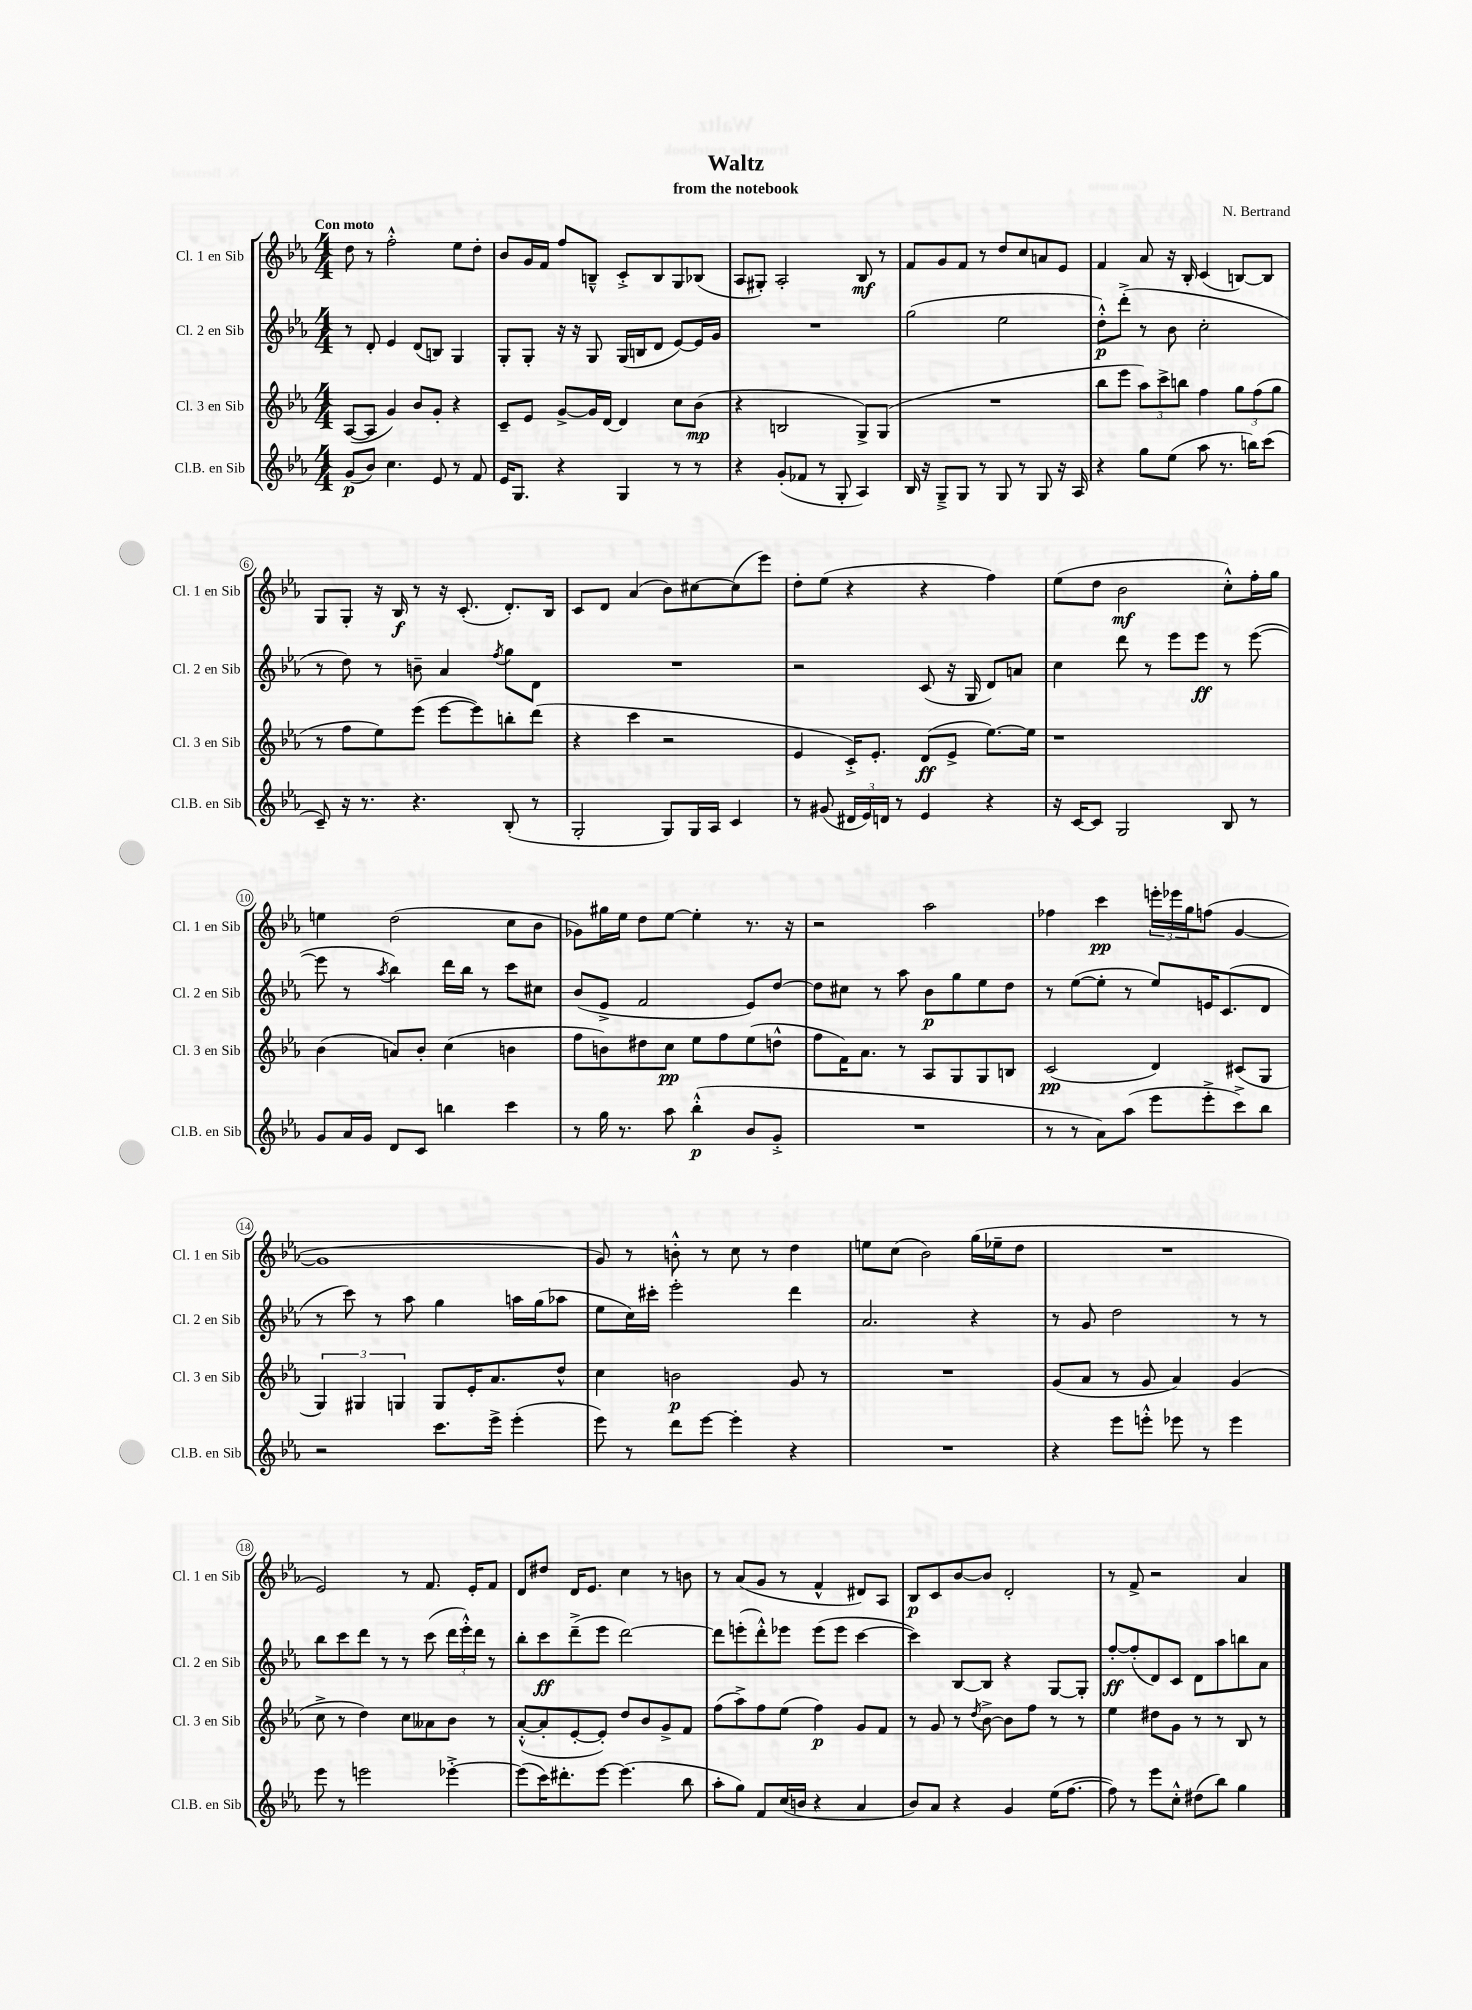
\header { title = "Waltz" composer = "N. Bertrand" subtitle = "from the notebook" }
<<
\new StaffGroup <<
\new Staff = "s0" \with { instrumentName = "Cl. 1 en Sib" shortInstrumentName = "Cl. 1 en Sib" } {
    \clef treble \key ees \major \numericTimeSignature \time 4/4 \tempo "Con moto"
    d''8 r8 f''2-.-^ ees''8 d''8-. |
    bes'8 g'16 f'16 f''8 b8---^ c'8-.-> b8 g8 bes8( |
    aes8 gis8-.) aes2-. bes8\mf r8 |
    f'8 g'8 f'8 r8 d''8 c''8 a'8 ees'8 |
    f'4 aes'8 r16 bes16-. c'4( b8~) b8 |
    g8 g8-. r16 bes16\f r8 r16 c'8.-.( d'8.-.) bes16 |
    c'8 d'8 aes'4( bes'8) cis''8~ cis''8( ees'''8) |
    d''8-. ees''8( r4 r4 f''4) |
    ees''8( d''8 bes'2\mf c''8-.-^) f''16-. g''16 |
    e''4 d''2( c''8 bes'8 |
    ges'8) gis''16 ees''16 d''8 ees''8~ ees''4-. r8. r16 |
    r2 aes''2 |
    fes''4 c'''4\pp \tuplet 3/2 { e'''16-. ees'''16 g''16 } f''8( g'4~ |
    g'1 |
    g'8) r8 b'8-.-^ r8 c''8 r8 d''4 |
    e''8 c''8( bes'2) g''16( ees''16-- d''8 |
    R1 |
    ees'2) r8 f'8. ees'16-. f'8 |
    d'8 dis''8 d'16 ees'8. c''4 r8 b'8 |
    r8 aes'8( g'8 r8 f'4-^ dis'8) aes8 |
    bes8\p c'8 bes'8~ bes'8 d'2-. |
    r8 f'8-> r2 aes'4 \bar "|." |
}
\new Staff = "s1" \with { instrumentName = "Cl. 2 en Sib" shortInstrumentName = "Cl. 2 en Sib" } {
    \clef treble \key ees \major \numericTimeSignature \time 4/4
    r8 d'8-. ees'4 d'8( b8) g4 |
    g8-. g8-. r16 r16 g8 g16( b16 d'8 ees'8~) ees'16 g'16 |
    R1 |
    g''2( ees''2 |
    d''8-.-^\p) d'''8-.->( r8 bes'8 c''2-. |
    r8 d''8) r8 b'8-- aes'4 \acciaccatura { f''8 } g''8 d'8 |
    R1 |
    r2 c'8( r16 g16 d'8) a'8 |
    c''4 d'''8 r8 ees'''8 ees'''8\ff r8 ees'''8~( |
    ees'''8 r8 \acciaccatura { aes''8 } bes''4) d'''16 bes''16 r8 c'''8 cis''8 |
    bes'8( ees'8-> f'2 ees'8) d''8~ |
    d''8 cis''8 r8 aes''8 bes'8\p g''8 ees''8 d''8 |
    r8 ees''8~( ees''8-. r8 ees''8) e'16 c'8.( d'8 |
    r8 c'''8) r8 aes''8 g''4 a''16 g''16( aes''8 |
    ees''8 c''16) cis'''16-. ees'''2-. d'''4 |
    aes'2. r4 |
    r8 g'8 d''2 r8 r8 |
    bes''8 c'''8 d'''8 r8 r8 c'''8( \tuplet 3/2 { d'''16 ees'''16-.-^) d'''16 } r8 |
    bes''8-. c'''8\ff d'''8--->( ees'''8 d'''2~) |
    d'''8 e'''8-.( d'''8-.-^) ees'''8 ees'''8( ees'''8 c'''4~ |
    c'''4) bes8~ bes8 r4 g8~ g8-. |
    f''8~-.\ff f''8-.( d'8) c'8 d'8 aes''8 b''8 aes'8 \bar "|." |
}
\new Staff = "s2" \with { instrumentName = "Cl. 3 en Sib" shortInstrumentName = "Cl. 3 en Sib" } {
    \clef treble \key ees \major \numericTimeSignature \time 4/4
    aes8~( aes8 g'4) bes'8 g'8-. r4 |
    c'8-- ees'8 g'8~-> g'16 d'16~ d'4 c''8 bes'8\mp( |
    r4 b2 g8->) g8( |
    R1 |
    bes''8 ees'''8 \tuplet 3/2 { aes''8) c'''8-> b''8 } f''4 \tuplet 3/2 { g''8 f''8( g''8 } |
    r8 f''8 ees''8) ees'''8( ees'''8~ ees'''8) b''8-. d'''8( |
    r4 c'''4 r2 |
    ees'4 c'16-.->) ees'8.-. d'8\ff( ees'8-> ees''8.~) ees''16 |
    r1 |
    bes'4( a'8) bes'8-. c''4( b'4 |
    f''8 b'8) dis''8 c''8\pp ees''8 f''8 ees''8( d''8-^ |
    f''8 f'16) aes'8. r8 aes8 g8 g8 b8 |
    c'2\pp( d'4) cis'8( g8 |
    \tuplet 3/2 { g4) gis4 g4 } g8 ees'16-. aes'8. d''8-^ |
    c''4 b'2\p g'8 r8 |
    R1 |
    g'8( aes'8 r8 g'8 aes'4) g'4( |
    c''8-> r8 d''4) c''8 aeses'8 bes'8 r8 |
    aes'8~-.-^( aes'8-. ees'8~-. ees'8-.) d''8 bes'8 g'8-> f'8 |
    f''8( aes''8->) f''8 ees''8( f''4\p) g'8 f'8 |
    r8 g'8 r8 \acciaccatura { d''8 } bes'8~-> bes'8 f''8 r8 r8 |
    ees''4 dis''8 g'8 r8 r8 bes8 r8 \bar "|." |
}
\new Staff = "s3" \with { instrumentName = "Cl.B. en Sib" shortInstrumentName = "Cl.B. en Sib" } {
    \clef treble \key ees \major \numericTimeSignature \time 4/4
    g'8\p( bes'8) c''4. ees'8 r8 f'8 |
    ees'16 g8. r4 g4 r8 r8 |
    r4 g'8-.( fes'8 r8 g8-. aes4) |
    bes16 r16 g8---> g8 r8 g8 r8 g8 r16 aes16 |
    r4 g''8 ees''8( aes''8 r8. b''16) c'''8( |
    c'8--) r16 r8. r4. bes8-.( r8 |
    g2-. g8) g16 aes16 c'4 |
    r8 gis'8( \tuplet 3/2 { dis'16 ees'16) d'16 } r8 ees'4 r4 |
    r16 c'16~ c'8 g2 bes8 r8 |
    g'8 aes'16 g'16 d'8 c'8 b''4 c'''4 |
    r8 g''16 r8. aes''8 bes''4-.-^\p( bes'8 g'8-.-> |
    R1 |
    r8 r8 aes'8) aes''8( ees'''8 ees'''8-.-> c'''8->) bes''8 |
    r2 c'''8. ees'''16-> ees'''4-.( |
    ees'''8) r8 d'''8 ees'''8~ ees'''4-. r4 |
    R1 |
    r4 ees'''8 e'''8-.-^ ees'''8 r8 ees'''4 |
    ees'''8 r8 e'''2 ees'''4~-.-> |
    ees'''8( c'''16) dis'''8.-. ees'''8~ ees'''4.( bes''8 |
    aes''8-. g''8) f'8 c''16( b'16 r4 aes'4 |
    bes'8) aes'8 r4 g'4 ees''16( f''8.~ |
    f''8) r8 ees'''8 c''8-.-^ dis''8( bes''8) g''4 \bar "|." |
}
>>
>>
\layout { \context { \Score \override BarNumber.stencil = #(make-stencil-circler 0.1 0.3 ly:text-interface::print) } }
